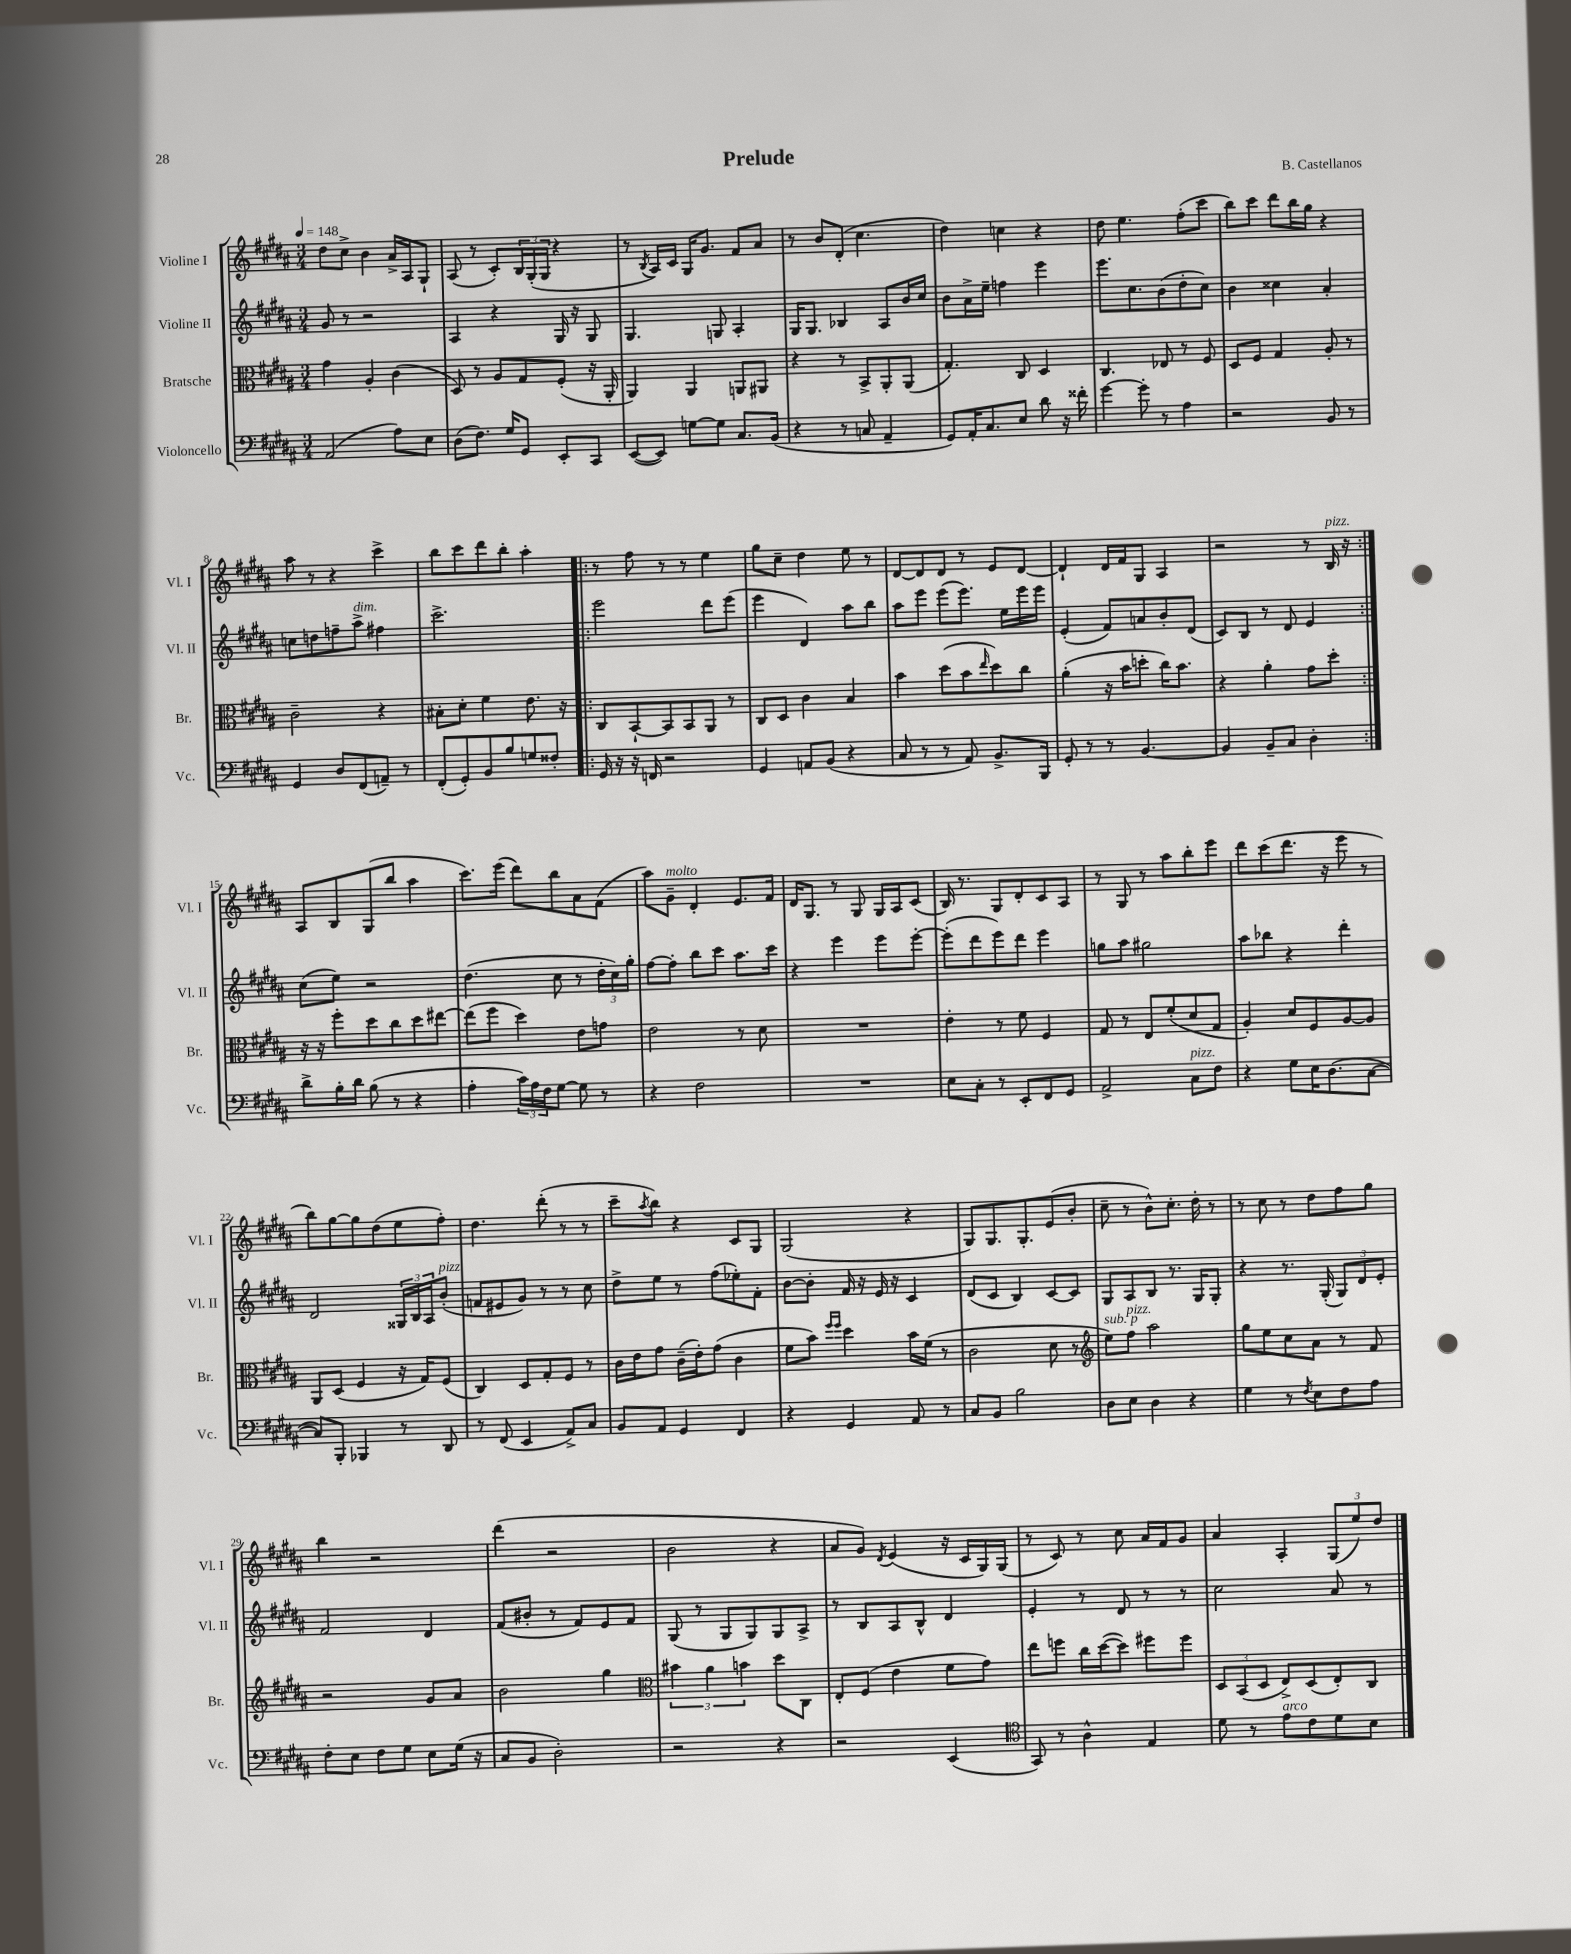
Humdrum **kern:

**kern	**kern	**kern	**kern
*staff4	*staff3	*staff2	*staff1
*clefF4	*clefC3	*clefG2	*clefG2
*k[f#c#g#d#a#]	*k[f#c#g#d#a#]	*k[f#c#g#d#a#]	*k[f#c#g#d#a#]
*M3/4	*M3/4	*M3/4	*M3/4
*MM148	*MM148	*MM148	*MM148
(2AA#	4g#	8g#	8dd#
.	.	8r	8cc#^
.	4A#'	2r	4b
8A#)	(4c#	.	16a#^
.	.	.	16A#
8E	.	.	8G#`
=	=	=	=
(8D#	8D#)	4A#	(8A#
8.F#)	8r	.	8r
.	8A#	4r	8c#')
16G#	.	.	.
8GG#	8G#	.	24B
.	.	.	(24G#'
.	.	.	24G#
8EE'	(8F#'	16G#	4r
.	.	16r	.
8CC#	16r	8G#	.
.	16AA#'	.	.
=	=	=	=
([8EE	4AA#)	4.G#	8r
.	.	.	8qB
8EE])	.	.	16A#)
.	.	.	16c#
[8G	4AA#	.	16G#
.	.	.	8.g#
8G]	.	8G	.
8.C#	8AA	4A#'	8f#
.	8AA#	.	8a#
(16BB	.	.	.
=	=	=	=
4r	4r	16G#	8r
.	.	8.G#	.
.	.	.	8b
8r	8r	4B-	(8d#'
8C	8BB^	.	4.cc#
4AA#~	8AA#'	8A#	.
.	(8AA#	16b	.
.	.	16cc#	.
=	=	=	=
8GG#)	4.G#')	8b	4dd#)
16AA#'	.	16a#^	.
8.C#	.	16ee~	.
.	.	4ff	4cc
8E	8C#	.	.
8d#	4D#	4eee	4r
16r	.	.	.
16f##'	.	.	.
=	=	=	=
[4g#	4.C#	8.eee	8dd#
.	.	.	4.ee
.	.	8.cc#	.
8g#']	.	.	.
8r	8E-	(8b	.
4A#	8r	8dd#'	(8ff#'
.	8F#	8cc#)	8ccc#
=	=	=	=
2r	8D#	4b	8bb)
.	8F#	.	8ccc#
.	4G#	4cc##	8ddd#
.	.	.	16bb
.	.	.	16gg#
8BB	8A#'	4a#'	4r
8r	8r	.	.
=	=	=	=
4GG#	2c#~	8cc	8aa#
.	.	8dd	8r
8D#	.	8ff~	4r
(8FF#	.	8aa#^	.
8AA~)	4r	4ff#	4ccc#^
8r	.	.	.
=	=	=	=
(8FF#'	8B#'	2.ccc#^	8bb
8GG#')	8d#'	.	8ccc#
8BB	4f#	.	8ddd#
8B	.	.	8bb'
8G	8.e	.	4aa#'
8F##'	.	.	.
.	16r	.	.
=!|:	=!|:	=!|:	=!|:
16GG#	8C#	2eee	8r
16r	.	.	.
16r	[8BB`	.	8ff#
16FF	.	.	.
2r	8BB]	.	8r
.	8BB	.	8r
.	8AA#	8ddd#	4ee
.	8r	(8eee	.
=	=	=	=
4GG#	8C#	4eee	8gg#
.	8D#	.	8cc#~
8AA	4c#	4d#)	4dd#
(8BB	.	.	.
4r	4B	8aa#	8ee
.	.	8bb	8r
=	=	=	=
8C#	4b	8aa#	[8d#
8r	.	8eee	8d#]
8r	(8dd#	(8eee	8d#
8AA#)	8b	8.eee)	8r
.	16qqee	.	.
8.BB^	8dd#)	.	8e
.	.	16ee	.
.	8cc#	16eee	[8d#
16BBB	.	16eee	.
=	=	=	=
8GG#'	(4a#'	(4e'	4d#`]
8r	.	.	.
8r	16r	8f#)	16d#
.	16b	.	16f#
[4.BB	8dd'	8a	8G#
.	16cc#)	8b'	4A#
.	8.b	.	.
.	.	(8d#	.
=	=	=	=
4BB]	4r	8c#)	2r
.	.	8B	.
8BB~	4a#'	8r	.
8C#	.	8d#	.
4D#'	8g#	4e	8r
.	8dd#'	.	16B
.	.	.	16r
=:|!	=:|!	=:|!	=:|!
8d#^	16r	(8cc#	8A#
.	16r	.	.
16B'	8ff#'	8ee)	8B
16d#	.	.	.
(8B	8dd#	2r	(8G#
8r	8cc#	.	8bb
4r	8dd#	.	4aa#
.	[8ee#	.	.
=	=	=	=
4A#'	(8ee#]	(4.dd#	8.ccc#)
.	8ff#	.	.
.	.	.	(16eee
24c#)	4dd#)	.	8ddd#)
24A#	.	.	.
24F#	.	.	.
[8G#	.	8cc#	8bb
8G#]	8e	8r	8a#
8r	8g	24dd#'	(8f#
.	.	24cc#)	.
.	.	24gg#'	.
=	=	=	=
4r	2e	[8ff#	8aa#)
.	.	8ff#']	8g#~
2F#	.	8bb	4d#'
.	.	8ccc#	.
.	8r	8.aa#	8.e
.	8d#	.	.
.	.	16ccc#	16f#
=	=	=	=
2.r	2.r	4r	16d#
.	.	.	8.G#
.	.	4eee	8r
.	.	.	8G#
.	.	8eee	16G#
.	.	.	16A#
.	.	[8eee'	(8c#
=	=	=	=
8E	4e'	(8eee']	16B)
.	.	.	8.r
8C#'	.	8ddd#	.
8r	8r	8eee)	8G#
8EE'	8f#	8ddd#	8d#'
8FF#	4F#	4eee	8c#
8GG#	.	.	8A#
=	=	=	=
2AA#^	8G#	8gg	8r
.	8r	8aa#	8G#
.	8E	2gg#	8r
.	(8f#'	.	8aa#
8C#	8d#	.	8bb'
8F#	8G#	.	8eee
=	=	=	=
4r	4A#')	8aa#	8ddd#
.	.	8bb-	(8ccc#
8G#	8d#	4r	8.ddd#
16E	8F#	.	.
(8.D#	.	.	16r
.	[8A#	4ddd#'	8eee
[8C#	8A#]	.	8r
=	=	=	=
8C#])	8AA#	2d#	8bb)
8BBB'	(8D#	.	[8gg#
4BBB-	4F#	.	8gg#]
.	.	.	(8dd#
8r	16r	24G##	8ee
.	.	24B	.
.	16G#)	.	.
.	.	24A#	.
8DD#	(8F#	(8b'	8ff#')
=	=	=	=
8r	4C#)	8f	4.dd#
(8FF#	.	8e#	.
4EE	8D#	8g#)	.
.	8G#'	8r	(8ddd#'
8AA#^)	8F#	8r	8r
8C#	8r	8cc#	8r
=	=	=	=
8BB	16c#	8dd#^	8ccc#~
.	16e	.	.
.	.	.	8qaa#
8AA#	8g#	8ee	8bb)
4GG#	(16c#~	8r	4r
.	16e')	.	.
.	(8g#	(8ff#	.
4FF#	4c#	8ee-')	8c#
.	.	8f#'	8G#
=	=	=	=
4r	8f#	[8b	(2G#
.	8b)	8b']	.
.	16qqff#	.	.
.	16qqff#	.	.
4GG#	4dd#	16f#	.
.	.	16r	.
.	.	16e	.
.	.	16r	.
8AA#	16b	4c#	4r
.	(16f#	.	.
8r	8r	.	.
=	=	=	=
8C#	2c#	(8d#	8G#)
8BB	.	8c#	8.G#
2B	.	4B)	.
.	.	.	8.G#'
.	8d#	[8c#	(8e
.	8r	8c#]	8b'
=	=	=	=
*	*clefG2	*	*
8D#	8ee)	8G#	8cc#~
8E	8ff#	8A#	8r
4D#	2aa#	8B	8b^^)
.	.	8.r	8.cc#'
4r	.	.	.
.	.	16G#	16dd#'
.	.	8G#'	8r
=	=	=	=
4G#	8gg#	4r	8r
.	8ee	.	8cc#
8r	8cc#	8.r	8r
8qF#	.	.	.
8E	8a#	.	8dd#
.	.	(16G#'	.
8F#	8r	12G#)	8ff#
.	.	12d#	.
8A#	8f#	.	8gg#
.	.	12e'	.
=	=	=	=
8F#'	2r	2f#	4bb
8E	.	.	.
8F#	.	.	2r
8G#	.	.	.
8E	8g#	4d#	.
(16G#	8a#	.	.
16r	.	.	.
=	=	=	=
8C#	2b	(8f#	(4ddd#
8BB	.	8b#'	.
2D#')	.	8r	2r
.	.	8f#)	.
.	4gg#	8e	.
.	.	8f#	.
=	=	=	=
*	*clefC3	*	*
2r	6b#	(8G#	2b
.	.	8r	.
.	6a#	.	.
.	.	8G#	.
.	6b	.	.
.	.	8G#)	.
4r	8dd#	8G#	4r
.	8C#	8A#^	.
=	=	=	=
2r	8E'	8r	8a#
.	(8F#	8B	8g#)
.	.	.	8qd#
.	4e	8A#	(4e
.	.	8B^^	.
(4EE	8f#	4d#	16r
.	.	.	16c#
.	8g#)	.	16G#)
.	.	.	(16G#
=	=	=	=
*clefC4	*	*	*
8GG#)	8ee	4e'	8r
8r	8ff	.	8c#)
4A#^^	16cc#	8r	8r
.	([16dd#	.	.
.	8dd#])	8d#	8cc#
4E	8ff#	8r	16a#
.	.	.	16f#
.	8ff#	8r	8g#
=	=	=	=
8d#	12D#	2cc#	4a#
.	(12BB	.	.
8r	.	.	.
.	12D#	.	.
8e	8E^)	.	4A#'
8c#	(8D#	.	.
8d#	8E')	8a#	(12G#
.	.	.	12ee)
8B	8C#	8r	.
.	.	.	12dd#
==	==	==	==
*-	*-	*-	*-
